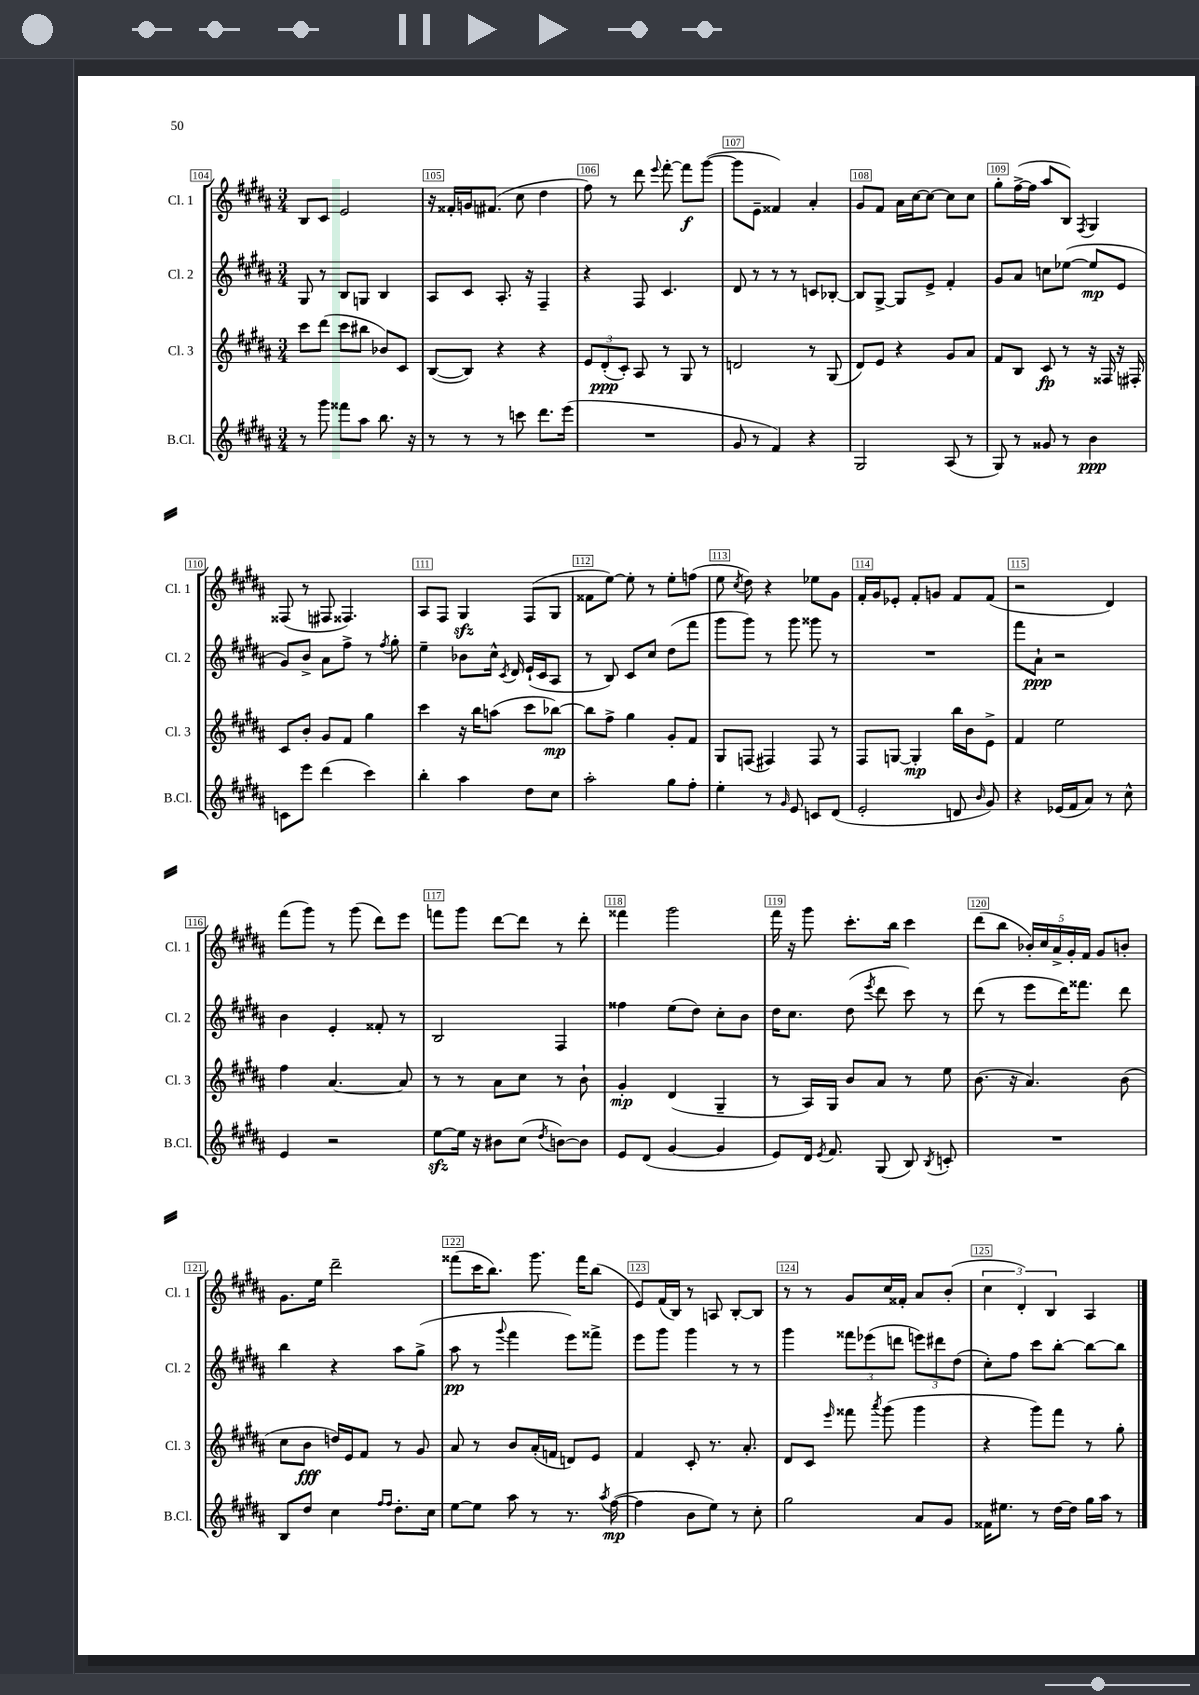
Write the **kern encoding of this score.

**kern	**kern	**kern	**kern
*staff4	*staff3	*staff2	*staff1
*clefG2	*clefG2	*clefG2	*clefG2
*k[f#c#g#d#a#]	*k[f#c#g#d#a#]	*k[f#c#g#d#a#]	*k[f#c#g#d#a#]
*M3/4	*M3/4	*M3/4	*M3/4
8r	8ccc#\L	8G#/	8B/L
8ggg#\	(8ddd#\J	8r	8c#/J
8fff##\L	8ccc#\L	8B/L	2e/
8aa#\J	8bb#\J	8G/J	.
8.bb\	8b-/L)	4B/	.
.	8c#/J	.	.
16r	.	.	.
=	=	=	=
8r	([8B/L	8A#/L	16r
.	.	.	16f##'/LL
8r	8B/]J)	8c#/J	16g/J
.	.	.	(8.f#/J
8r	4r	8.A#'/	.
8ccc\	.	.	8cc#\
.	.	16r	.
8.ddd#\L	4r	4F#~/	4dd#\
(16eee\Jk	.	.	.
=	=	=	=
2.r	12e/L	4r	8ff#\)
.	(12d#'/	.	.
.	.	.	8r
.	12c#'/J)	.	.
.	8A#/	8F#/	8ddd#\
.	.	.	8qqeee/
.	8r	4.c#/	[8fff#'\
.	8G#/	.	8fff#\]L
.	8r	.	([8ggg#\J
=	=	=	=
8g#/	2d/	8d#/	8ggg#\]L
8r	.	8r	8e~\J
4f#/)	.	8r	4f##/)
.	.	8r	.
4r	8r	8c/L	4a#'/
.	(8G#/	[8B-'/J	.
=	=	=	=
2G#/	8d#/L)	8B-/]L	8g#/L
.	8e/J	[8G#^/J	8f#/J
.	4r	8G#/]L	16a#\LL
.	.	.	[16cc#\J
.	.	8e^/J	8cc#\_J
(8A#/	8g#/L	4f#'/	8cc#\]L
8r	8a#/J	.	8cc#\J
=	=	=	=
8G#/)	8f#/L	8g#/L	8gg#'\L
8r	8B/J	8a#/J	([16ff#^\L
.	.	.	16ff#\]JJ
8g##/	8c#/	8cc\L	8aa#/L
8r	8r	([8ee-\J	8B/J)
.	.	.	8qF#/
4b\	16r	8ee-/]L	4G#/
.	16F##/	.	.
.	16r	8e/J	.
.	16F#'/	.	.
=	=	=	=
8c\L	8c#/L	8g#/L)	(8F##/
8eee\J	8b'/J	8b^/J	8r
(4ddd#\	8g#/L	8a#\L	8F#/
.	8f#/J	8ff#^\J	4.F##/)
4ccc#\)	4gg#\	8r	.
.	.	8qff#/	.
.	.	8gg#'\	.
=	=	=	=
4bb'\	4ccc#\	4ee~\	8A#/L
.	.	.	8F#/J
4aa#\	16r	8b-\L	4G#/
.	16bb\LK	.	.
.	(8aa\J	16cc#^^\Jk	.
.	.	8qc#/	.
.	.	16d#/	.
8dd#\L	8ccc#\L	(16e`/LL	(8F#/L
.	.	16c#/J	.
8cc#\J	[8bb-\J)	8A#/J	8G#/J
=	=	=	=
2aa#'\	8bb-\]L	8r	8f##\L
.	8ff#^\J	8B/)	[8ee\J)
.	4gg#\	8c#/L	8ee'\]
.	.	8cc#/J	8r
8gg#\L	8g#'/L	(8dd#\L	8ee'\L
8ff#'\J	8f#/J	8fff#\J	(8ff\J
=	=	=	=
4ee'\	8G#/L	8ggg#\L	8ee\
.	.	.	8qcc#/
.	(8F/J	8ggg#\J)	8dd#\)
8r	4F#/)	8r	4r
16qqg#/	.	.	.
8e/	.	8ggg#\	.
8c/L	8F#/	8ggg##\	8ee-\L
(8d#/J	8r	8r	8g#\J
=	=	=	=
2e'/	8F#/L	2.r	16f#'/LL
.	.	.	16g#/J
.	[8G/J	.	8e-'/J
.	4G'/]	.	8f#'/L
.	.	.	8g/J
8d/	16bb\LL	.	8f#/L
.	16b\J	.	.
16qqb/	.	.	.
8g#/)	8e^\J	.	(8f#/J
=	=	=	=
4r	4f#/	8fff#\L	2r
.	.	8a#`\J	.
(16e-/LL	2ee\	2r	.
16f#/J	.	.	.
8a#/J)	.	.	.
8r	.	.	4d#/)
8cc#^^\	.	.	.
=	=	=	=
4e/	4ff#\	4b\	(8fff#\L
.	.	.	8ggg#\J)
2r	[4.a#/	4e'/	8r
.	.	.	(8ggg#\
.	.	8f##'/	8ddd#\L)
.	8a#/]	8r	8eee\J
=	=	=	=
[8ee\L	8r	2B/	8fff\L
16ee\]Jk	8r	.	8ggg#\J
16r	.	.	.
8b#\L	8a#\L	.	[8ddd#\L
(8cc#\J	8cc#\J	.	8ddd#\]J
8qdd#/	.	.	.
[8b\L)	8r	4F#/	8r
8b\]J	8b`\	.	8ddd#'\
=	=	=	=
8e/L	4g#'/	4ff##\	4fff##\
(8d#/J	.	.	.
[4g#/	(4d#/	(8ee\L	2ggg#\
.	.	8dd#\J)	.
4g#/]	4G#~/	8cc#'\L	.
.	.	8b\J	.
=	=	=	=
8e/L)	8r	16dd#\LK	16fff#\
.	.	8.cc#\J	16r
16d#/Jk	16A#/LL)	.	8ggg#\
8qe/	.	.	.
8.f#/	16G#/JJ	.	.
.	8b/L	(8dd#\	8.ccc#'\L
.	.	8qeee/	.
(8G#/	8a#/J	8ddd#\	.
.	.	.	16bb\Jk
8B/)	8r	8ccc#\)	4ccc#\
8qB/	.	.	.
8c'/	8ee\	8r	.
=	=	=	=
2.r	(8.b\	(8ddd#\	(8ddd#\L
.	.	8r	8bb\J
.	16r	.	.
.	4.a#/)	8eee\L	20b-'/LL)
.	.	.	20cc#/
.	.	.	20a#^/
.	.	16ddd#\K)	.
.	.	.	20g#'/
.	.	8.fff##\J	.
.	.	.	20f#/JJ
.	.	.	8g#/L
.	(8b\	8ddd#\	8b'/J
=	=	=	=
8B/L	8cc#\L	4bb\	8.g#\L
8dd#/J	8b\J	.	.
.	.	.	16ee\Jk
4cc#\	16dd/LL)	4r	2ddd#~\
.	16e/J	.	.
.	8f#/J	.	.
16qqff#/LL	.	.	.
16qqff#/JJ	.	.	.
8.dd#'\L	8r	8aa#\L	.
.	8g#/	(8gg#^\J	.
16cc#\Jk	.	.	.
=	=	=	=
[8ee\L	8a#/	8aa#\	(8fff##\L
8ee\]J	8r	8r	16ccc#\K
.	.	.	8.bb\J)
.	.	8qqggg#/	.
8aa#\	8b/L	4fff#\	.
8r	(16a#'/L	.	8.ggg#\
.	16f/JJ	.	.
8.r	8d/L)	8eee\L)	.
.	.	.	16fff##\LK
.	8e/J	8fff##^\J	(8bb\J
8qaa#/	.	.	.
([16ff#\	.	.	.
=	=	=	=
4ff#\]	4f#/	8eee\L	8e/L)
.	.	8ggg#\J	(16f#/L
.	.	.	16B/JJ)
8b\L	8c#'/	4ggg#\	8r
8ee\J)	8.r	.	8A/
8r	.	8r	[8B'/L
.	8.a#'/	.	.
8cc#'\	.	8r	8B/]J
=	=	=	=
2gg#\	8d#/L	4ggg#\	8r
.	8c#/J	.	8r
.	16qqeee/	.	.
.	8fff##\	12fff##\L	8g#/L
.	.	(12eee-\	.
.	8qaaa#/	.	.
.	(8ggg#\	.	16cc#/L
.	.	12ddd\J	.
.	.	.	16f##'/JJ
8a#/L	4ggg#\	12eee\L)	8a#/L
.	.	12ddd#\	.
8g#/J	.	.	(8b'/J
.	.	(12dd#\J	.
=	=	=	=
16f##\LK	4r	8cc#'\L)	6cc#\
8.ee#\J	.	.	.
.	.	8ff#\J	.
.	.	.	6d#'/)
8r	8ggg#\L)	8ccc#\L	.
.	.	.	6B/
[16dd#\LL	8fff#\J	[8bb'\J	.
16dd#\]JJ	.	.	.
16gg#\LL	8r	8bb\_L	4A#/
16aa#\JJ	.	.	.
8r	8gg#'\	8bb\]J	.
==	==	==	==
*-	*-	*-	*-
